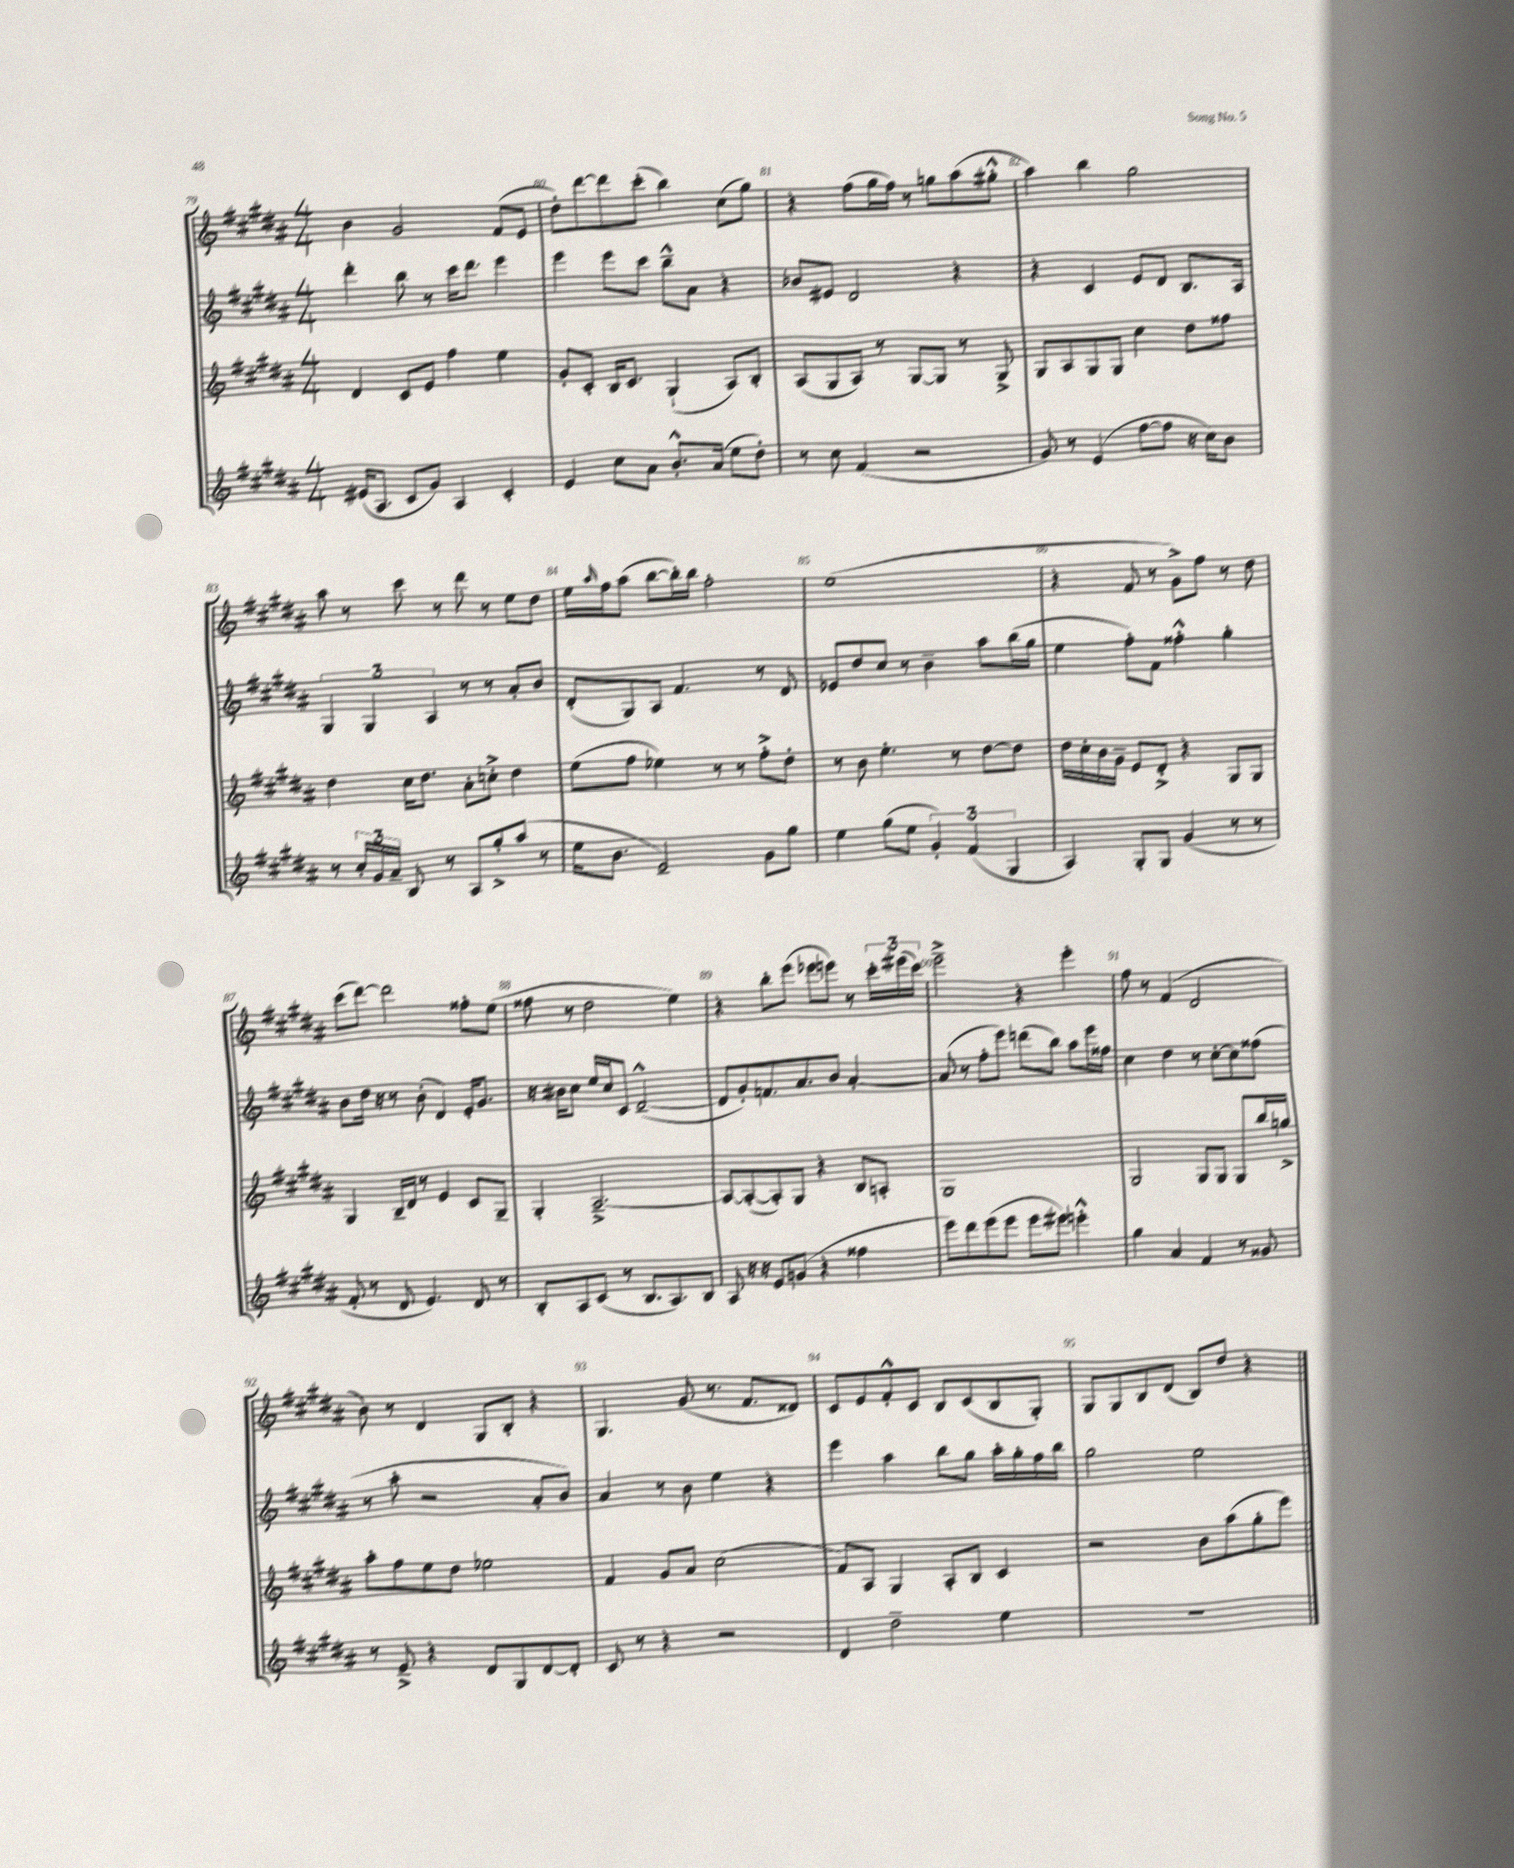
<<
\new StaffGroup <<
\new Staff = "s0" {
    \clef treble \key b \major \numericTimeSignature \time 4/4
    b'4 gis'2 fis'8( e'8 |
    dis''8-.) dis'''8~ dis'''8 cis'''8-.( b''4) cis''8( gis''8) |
    r4 fis''8( gis''16 fis''16) r8 g''8 ais''8( gis''8-.-^ |
    ais''4) b''4 gis''2 |
    ais''8 r8 cis'''8 r8 dis'''8 r8 e''8 dis''8 |
    e''16 \grace { ais''16 } fis''16 ais''8( b''8~ b''16-.) b''16 fis''2-. |
    e''1( |
    r4 fis'8 r8 gis'8->) fis''8 r8 dis''8 |
    cis'''8( dis'''8~) dis'''2 fisis''8-. e''8( |
    fisis''8 r8 dis''2 e''4) |
    r4 b''8-. e'''8( ees'''8 e'''8) r8 \tuplet 3/2 { cis'''16-. eis'''16( cis'''16) } |
    e'''2---> r4 e'''4-. |
    fis''8 r8 fis'4( dis'2 |
    b'8) r8 dis'4 gis8 b8-. r4 |
    gis4. gis'8( r8. fis'8. disis'8) |
    cis'8 e'8 fis'8-.-^ cis'8 b8 cis'8( b8 gis8-.) |
    gis8 gis8 b8 dis'8( b8) dis''8 r4 \bar "|." |
}
\new Staff = "s1" {
    \clef treble \key b \major \numericTimeSignature \time 4/4
    dis'''4-. b''8 r8 cis'''16 dis'''8. e'''4 |
    e'''4 e'''8 cis'''8 b''8---^ ais'8 r4 |
    bes'8 eis'8 dis'2 r4 |
    r4 cis'4 e'8 dis'8 b8. ais16 |
    \tuplet 3/2 { gis4 gis4 ais4 } r8 r8 ais'8-. b'8 |
    dis'8-.( gis8) ais8 fis'4. r8 dis'8 |
    ees'8 dis''8 cis''8 r8 b'4-- ais''8 b''16( gis''16 |
    e''4 fis''8-.) fis'8 fisis''4-.-^ gis''4-. |
    b'8 dis''16 r16 r8 b'8-.( dis'4) e'16-. gis'8. |
    r16 bis'16 cis''8 e''16 cis''16 cis'8 dis'2~---^( |
    dis'8 gis'8-.) f'8. ais'8. b'8 ais'4~-. |
    ais'8( r8 fis''8-. e'''8) d'''8( b''8) ais''8 e'''16 fisis''16 |
    cis''4 dis''4 r8 cis''8~-. cis''8 fisis''8( |
    r8 ais''8-. r2 ais'8-. b'8) |
    ais'4 r8 b'8 e''4 r4 |
    e'''4 ais''4 b''8 gis''8 ais''16-. gis''16-. fis''16 b''16 |
    gis''2 e''2 \bar "|." |
}
\new Staff = "s2" {
    \clef treble \key b \major \numericTimeSignature \time 4/4
    dis'4 cis'8 e'8 fis''4 e''4 |
    gis'8-. cis'8-. b16 cis'8. gis4-!( ais8) b8-. |
    ais8( gis8 ais8) r8 gis8~ gis8 r8 gis8-> |
    gis8 ais8 gis8 gis8 cis''4 dis''8 fisis''8 |
    dis''4 cis''16 dis''8. ais'8-. c''8-.-> dis''4 |
    e''8( fis''8 ees''4) r8 r8 fis''8-.-> dis''8-. |
    r8 b'8 e''4.-. r8 dis''8~ dis''8 |
    dis''16 cis''16-. b'16 gis'16-- e'8 dis'8-.-> r4 gis8 gis8 |
    gis4 b16-- dis'16 r8 e'4 cis'8 gis8-- |
    gis4-. ais2.~---> |
    ais8~ ais8~-.( ais8-.) gis8 r4 b8 a8-. |
    gis1 |
    gis2 gis8 gis8 gis8 b''16 g''16-> |
    ais''8-. fis''8 e''8 dis''8 ees''2 |
    fis'4 gis'8 ais'8 cis''2( |
    fis'8) ais8 gis4 ais8-. b8 cis'4 |
    r2 b'8 ais''8( gis''8-. e'''8) \bar "|." |
}
\new Staff = "s3" {
    \clef treble \key b \major \numericTimeSignature \time 4/4
    eis'16( ais8. cis'8 gis'8) ais4 cis'4-. |
    e'4 cis''8 ais'8 b'8.-.-^ ais'16( e''8 dis''8-.) |
    r8 cis''8 fis'4( r2 |
    gis'8) r8 e'4( fis''8~ fis''8 r16 cis''16) b'8 |
    r8 \tuplet 3/2 { cis''16-. gis'16 ais'16-- } b8 r8 ais8 gis''8-.-> ais''8( r8 |
    e''16 b'8. e'2--) gis'8 gis''8 |
    e''4 gis''8( e''8 \tuplet 3/2 { gis'4-.) fis'4( gis4 } |
    ais4) gis8-. gis8 gis'4( r8 r8 |
    fis'8-. r8 dis'8 e'4.) dis'8 r8 |
    b8-. ais8 cis'8( r8 b8. ais8.) b8 |
    ais8 r16 r16 e'8 g'8( r4 fisis''4 |
    e'''8) dis'''8 e'''8( e'''8 e'''8 eis'''8) e'''4-.-^ |
    gis''4 ais'4 fis'4 r8 gisis'8 |
    r8 e'8---> r4 dis'8 gis8 dis'8~ dis'8-. |
    cis'8 r8 r4 r2 |
    dis'4 dis''2-- e''4 |
    R1 \bar "|." |
}
>>
>>
\layout { \context { \Score currentBarNumber = #79 \override BarNumber.break-visibility = ##(#f #t #t) barNumberVisibility = #all-bar-numbers-visible } }
